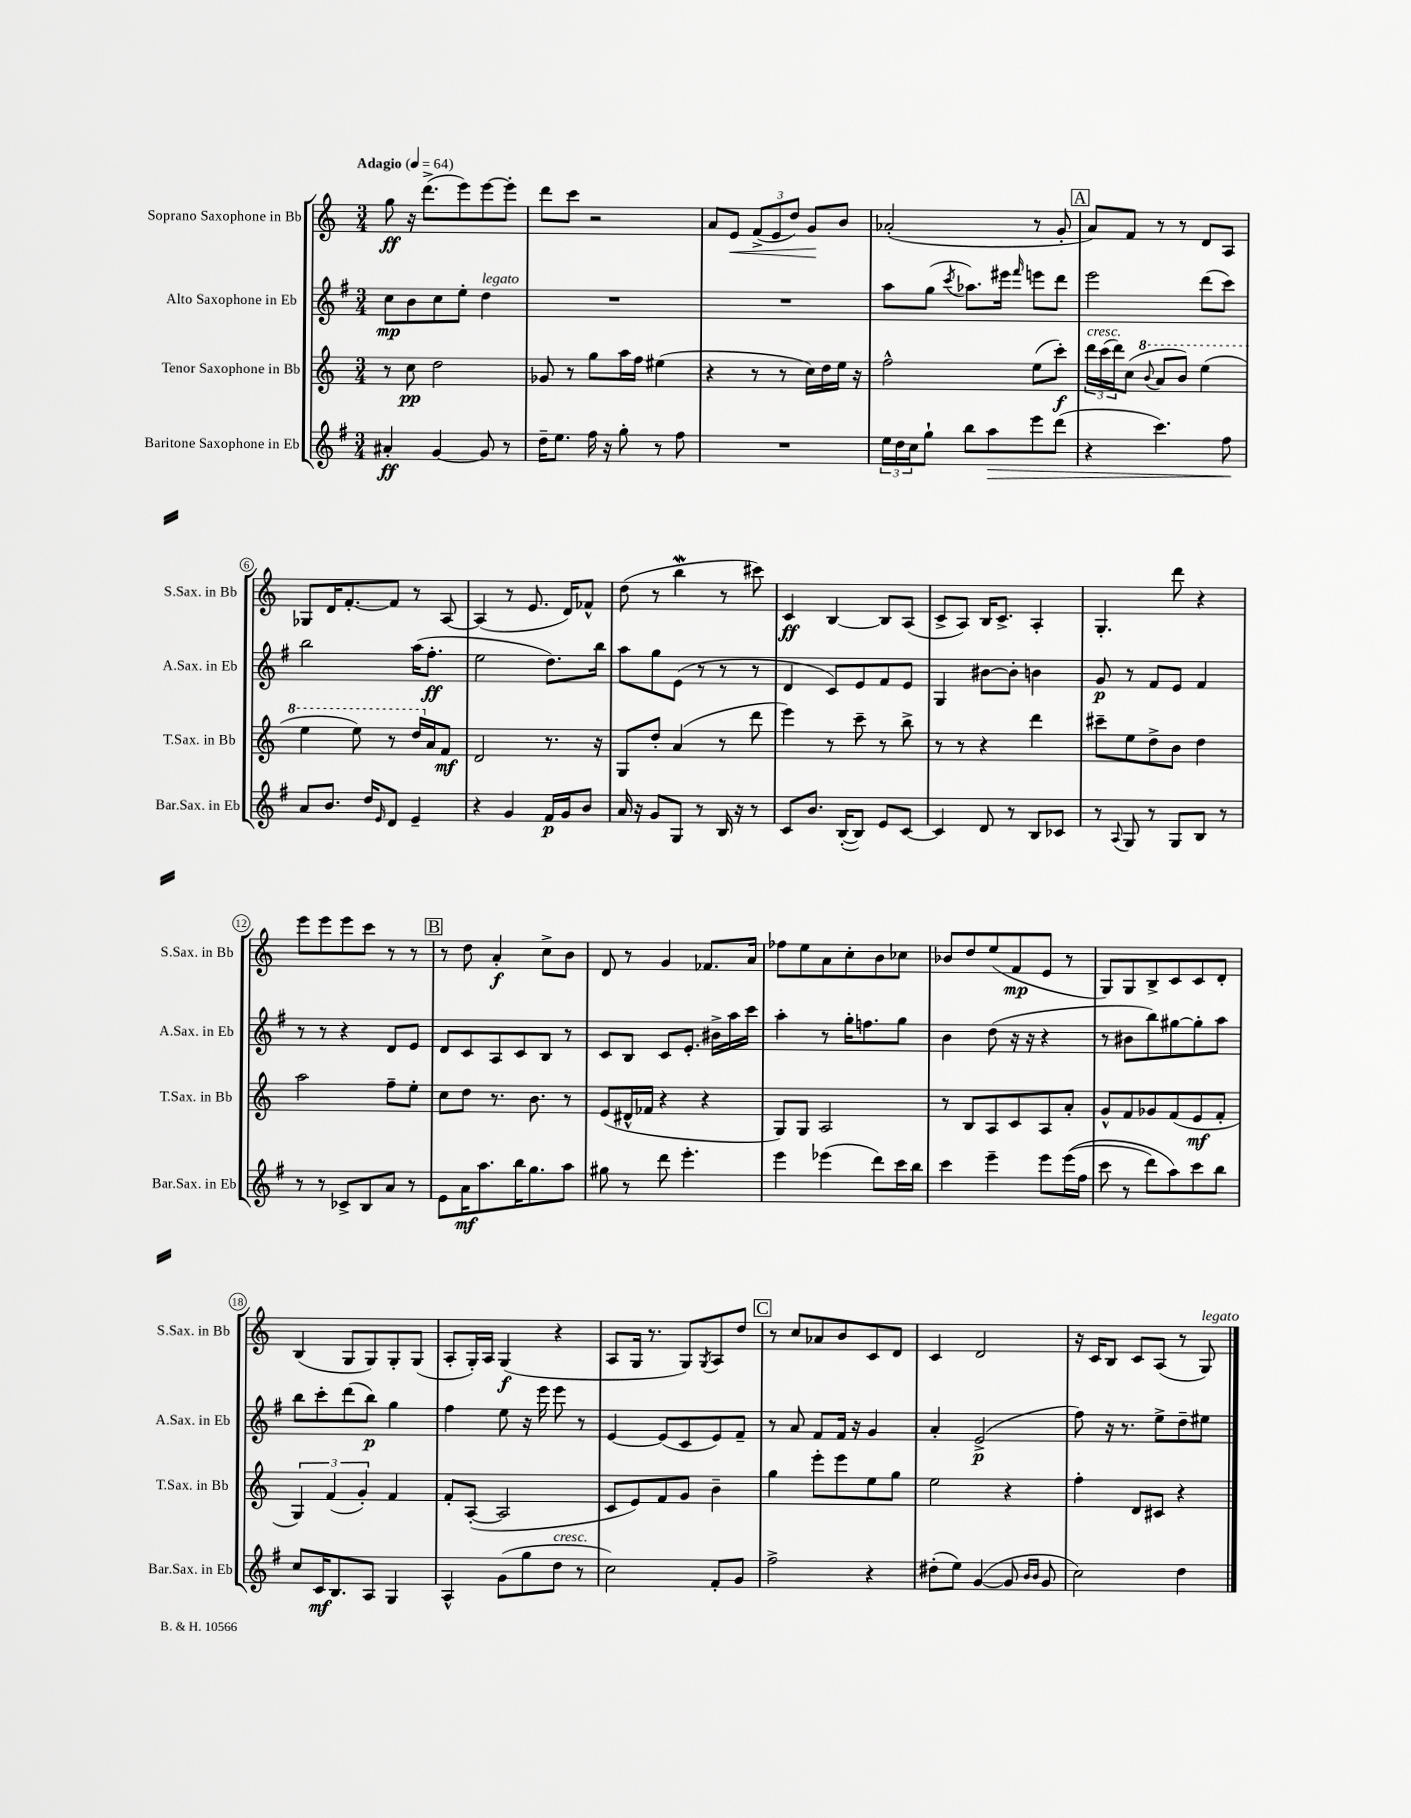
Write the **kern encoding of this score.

**kern	**kern	**kern	**kern
*staff4	*staff3	*staff2	*staff1
*clefG2	*clefG2	*clefG2	*clefG2
*k[f#]	*k[]	*k[f#]	*k[]
*M3/4	*M3/4	*M3/4	*M3/4
*MM64	*MM64	*MM64	*MM64
4a#'/	8r	8cc\L	8gg\
.	8cc\	8b\	16r
.	.	.	(8.ddd^\L
[4g/	2dd\	8cc\	.
.	.	8ee'\J	8eee\)
8g/]	.	4dd\	[8eee\
8r	.	.	8eee'\]J
=	=	=	=
16dd~\LK	8g-/	2.r	8ddd\L
8.ee\J	.	.	.
.	8r	.	8ccc\J
16ff#\	8gg\L	.	2r
16r	.	.	.
8gg'\	16aa\L	.	.
.	16ff\JJ	.	.
8r	(4ee#\	.	.
8ff#\	.	.	.
=	=	=	=
2.r	4r	2.r	8a/L
.	.	.	8e/J
.	8r	.	(12f^/L
.	.	.	12e/
.	8r	.	.
.	.	.	12dd/J)
.	16cc\LL)	.	8g/L
.	16dd\	.	.
.	16ee\JJ	.	8b/J
.	16r	.	.
=	=	=	=
24ee\LL	2ff^^\	8aa\L	(2a-'/
24dd\	.	.	.
24cc\J	.	.	.
8gg`\J	.	(8gg\J	.
.	.	8qccc/	.
8bb\L	.	8.aa-\L)	.
8aa\	.	.	.
.	.	16eee#\Jk	.
.	.	16qqfff#/	.
8eee\	(8ee\L	8eee\L	8r
(8ddd\J	8ccc'\J)	8ddd\J	8g'/
=	=	=	=
4r	24ddd\LL	2eee\	8a/L)
.	(24ccc\	.	.
.	24ddd\J)	.	.
.	(8cc\J	.	8f/J
.	8qqbb/	.	.
4.ccc\)	8aa/L	.	8r
.	8bb/J)	.	8r
.	(4eee\	(8ddd\L	8d/L
8ff#\	.	8ccc\J)	8A/J
=	=	=	=
8a/L	4eee\	2bb\	8G-/L
8.b/J	.	.	16d/K
.	.	.	[8.f'/
.	8eee\)	.	.
16dd/LK	.	.	.
16qqe/	.	.	.
8d/J	8r	.	8f/]J
4e~/	16ddd/LL	(16aa\LK	8r
.	16a/J	8.ff#'\J	.
.	8f/J	.	[8A/
=	=	=	=
4r	2d/	2ee\	(4A/]
4g/	.	.	8r
.	.	.	8.e/
16f#/LL	8.r	8.dd\L)	.
16g/J	.	.	16d/LK)
8b/J	.	.	8f-^^/J
.	16r	16bb\Jk	.
=	=	=	=
16a/	8G/L	8aa\L	(8dd\
16r	.	.	.
8g/L	8dd'/J	8gg\	8r
8G/J	(4a/	(8e\J	4bb\
8r	.	8r	.
16B/	8r	8r	8r
16r	.	.	.
8r	8ddd\	8r	8ccc#\)
=	=	=	=
8c/L	4eee\)	4d/	4c/
8.b/J	.	.	.
.	8r	8c/L)	[4B/
([16B'/LK	.	.	.
8B/]J)	8ccc~\	8e/	.
8e/L	8r	8f#/	8B/]L
[8c/J	8bb^\	8e/J	(8A/J
=	=	=	=
4c/]	8r	4G/	8c^/L
.	8r	.	8A/J)
8d/	4r	[8b#\L	16B/LK
.	.	.	8.c^/J
8r	.	8b#'\]J	.
8B/L	4ddd\	4b\	4A'/
8c-/J	.	.	.
=	=	=	=
8r	8ccc#~\L	8g/	4.G'/
8qqA/	.	.	.
8G/	8ee\	8r	.
8r	8dd^\	8f#/L	.
8G/L	8b\J	8e/J	8ddd\
8B/J	4dd\	4f#/	4r
8r	.	.	.
=	=	=	=
8r	2aa\	8r	8eee\L
8r	.	8r	8eee\
8c-^/L	.	4r	8eee\
8B/	.	.	8ccc\J
8a/J	8ff~\L	8d/L	8r
8r	8ee'\J	8e/J	8r
=	=	=	=
8e\L	8cc\L	8d/L	8r
16a\K	8dd\J	8c/	8dd\
8.aa\	.	.	.
.	8.r	8A/	4a'/
16bb\K	.	8c/	.
8.gg\	8.b\	.	.
.	.	8B/J	8cc^\L
8aa\J	8r	8r	8b\J
=	=	=	=
8gg#\	(8e/L	8c/L	8d/
8r	16d#^^/L	8B/J	8r
.	16f-/JJ	.	.
8ddd\	4r	8c/L	4g/
4.eee'\	.	8.e'/J	.
.	4r	.	8.f-/L
.	.	16b#^\LL	.
.	.	16aa\	.
.	.	16ccc\JJ	16a/Jk
=	=	=	=
4eee\	8G/L)	4aa'\	8ff-\L
.	8G/J	.	8ee\
(4eee-\	2A/	8r	8a\
.	.	16gg'\LK	8cc'\
.	.	8.ff\	.
8ddd\L)	.	.	8b\
16ccc\L	.	8gg\J	8cc-\J
16bb\JJ	.	.	.
=	=	=	=
4ccc\	8r	4b\	8b-/L
.	8B/L	.	8dd/
4eee~\	8A/	(8dd\	(8ee/
.	8c/	16r	8f/
.	.	16r	.
8eee\L	8A/	4r	8e/J
&((16eee\L	8a'/J	.	8r
16ff#\JJ	.	.	.
=	=	=	=
8ccc\	8g^^/L	8r	8G/L)
8r	8f/	8b#\L	8G/
8ddd\L)	8g-/	8bb\)	8B^/
8aa\&)	(8f/	[8gg#\	8c/
8ccc\	8e/	8gg#'\]	8c/
8bb\J	8f'/J	8aa\J	8d'/J
=	=	=	=
8cc/L	6G/)	8bb\L	(4B/
16c/K	.	8ccc'\	.
.	(6f/	.	.
8.B/	.	.	.
.	.	(8ddd\	8G/L
.	6g'/)	.	.
8A/J	.	8bb\J)	8G/)
4G/	4f/	4gg\	8G'/
.	.	.	(8G/J
=	=	=	=
4A^^/	8f'/L	4ff#\	8A'/L
.	([8A'/J	.	16G'/L)
.	.	.	16A/JJ
(8g\L	2A/]	8ee\	(4G/
8gg\	.	16r	.
.	.	16eee\	.
8dd\J	.	8eee\	4r
8r	.	8r	.
=	=	=	=
2cc\)	8c/L	[4e/	8A/L
.	8e/)	.	16G/Jk
.	.	.	8.r
.	8f/	(8e/]L	.
.	8g/J	8c/	8G/L)
.	.	.	8qG/
8f#'/L	4b~\	8e/)	8A/
8g/J	.	8f#~/J	8dd/J
=	=	=	=
2ff#^\	4gg\	8r	8r
.	.	8a/	8cc/L
.	8eee'\L	8f#/L	8a-/
.	8eee\	16f#/Jk	8b/
.	.	16r	.
4r	8ee\	4g/	8c/
.	8gg\J	.	8d/J
=	=	=	=
(8dd#'\L	2ee\	4a'/	4c/
8ee\J)	.	.	.
([4g/	.	(2e^/	2d/
8g/]	4r	.	.
16qqb/LL	.	.	.
16qqb/JJ	.	.	.
8g/	.	.	.
=	=	=	=
2cc\)	4ff'\	8ff#\)	16r
.	.	.	16c/LK
.	.	16r	8B/J
.	.	8.r	.
.	8d/L	.	8c/L
.	8c#/J	8ee^\L	(8A/J
4dd\	4r	8dd~\	8r
.	.	8ee#\J	8G/)
==	==	==	==
*-	*-	*-	*-
